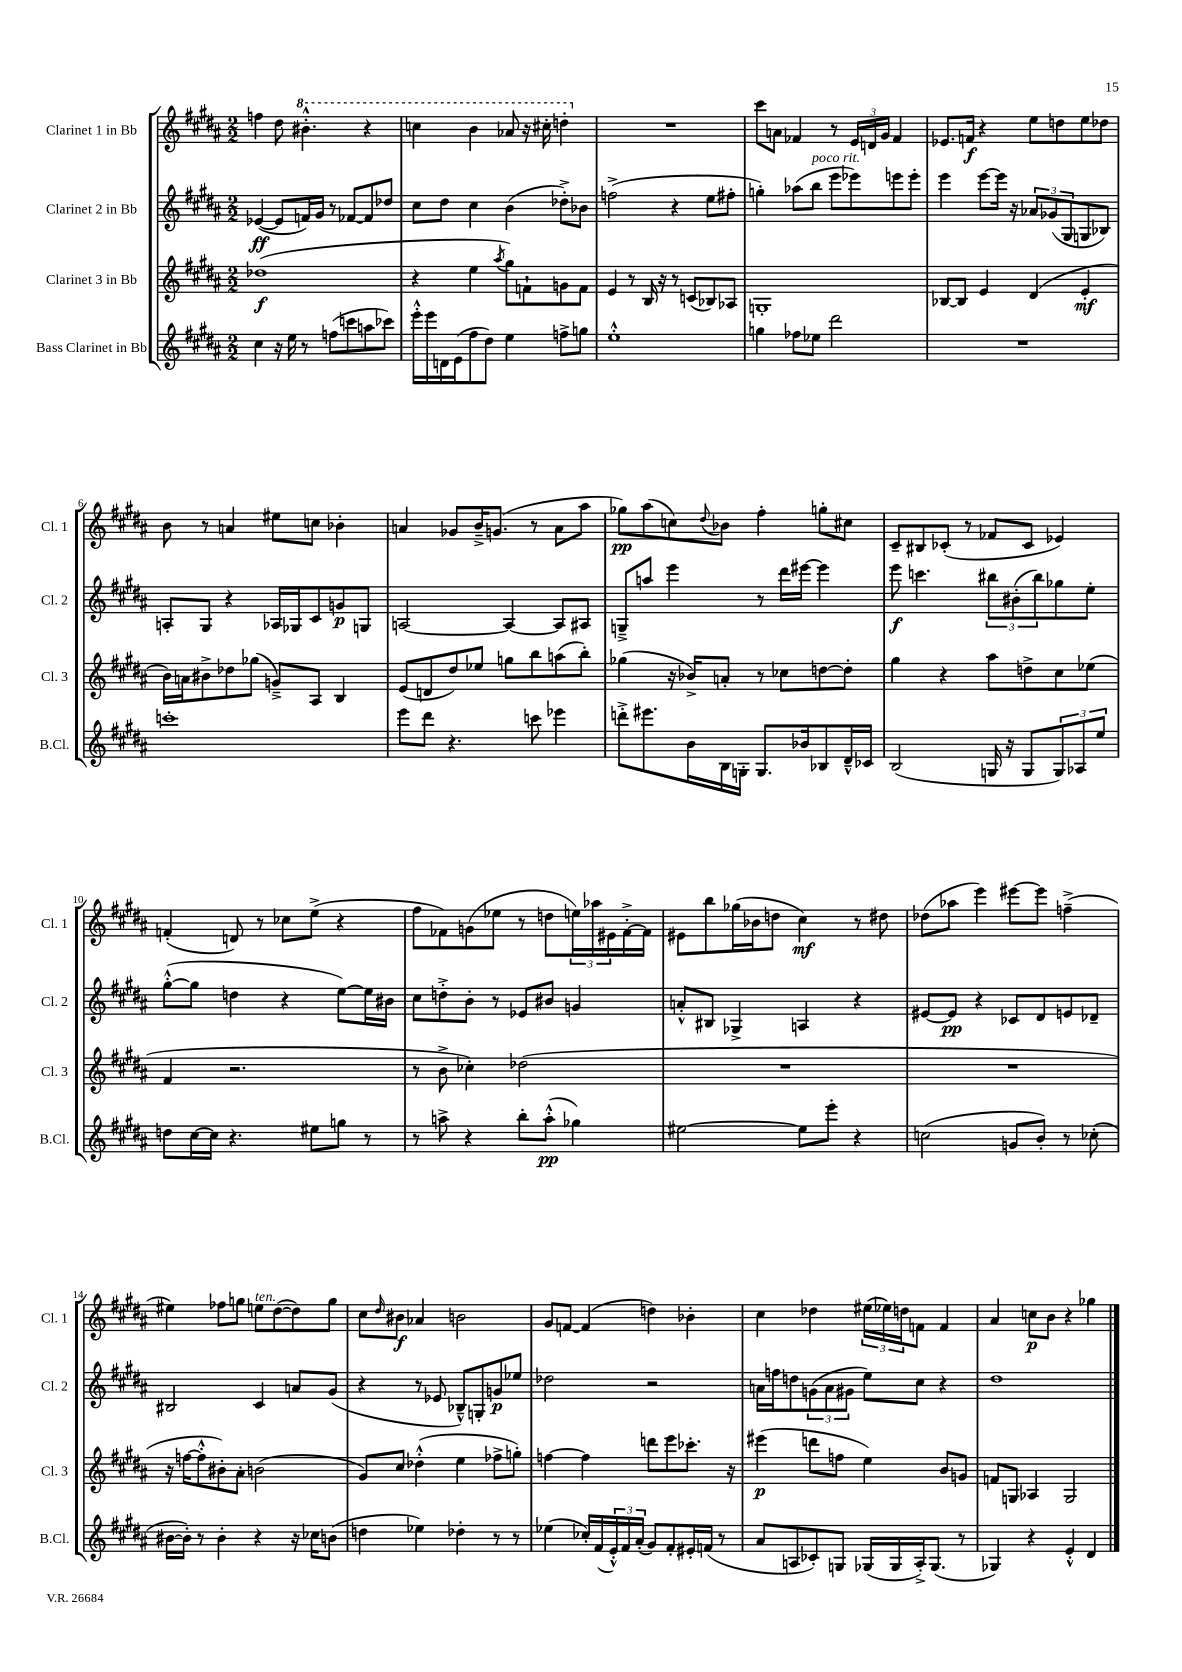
<<
\new StaffGroup <<
\new Staff = "s0" \with { instrumentName = "Clarinet 1 in Bb" shortInstrumentName = "Cl. 1" } {
    \clef treble \key b \major \numericTimeSignature \time 2/2
    f''4 dis''8 \ottava #1 bis''4.-.-^ r4 |
    c'''4 b''4 aes''8 r16 cis'''16-. d'''4-. \ottava #0 |
    R1 |
    cis'''8 a'8 fes'4 r8 \tuplet 3/2 { e'16 d'16 gis'16 } fes'4 |
    ees'8. f'16\f r4 e''8 d''8 e''8 des''8 |
    b'8 r8 a'4 eis''8 c''8 bes'4-. |
    a'4 ges'8 b'16---> g'8.( r8 a'8 ais''8 |
    ges''8\pp) ais''8( c''8) \appoggiatura { dis''8 } bes'8 fis''4-. g''8-. cis''8 |
    cis'8-- bis8 ces'8-.( r8 fes'8 ces'8 ees'4) |
    f'4-.( d'8) r8 ces''8 e''8->( r4 |
    fis''8 fes'8) g'8( ees''8 r8 d''8 \tuplet 3/2 { e''16) aes''16 eis'16 } fes'16~-.-> fes'16 |
    eis'8 b''8 ges''16( bes'16 d''8 cis''4\mf) r8 dis''8 |
    des''8( aes''8 e'''4) eis'''8~ eis'''8 f''4--->( |
    eis''4) fes''8 g''8 e''8^\markup { \italic "ten." } dis''8~( dis''8) g''8 |
    cis''8 \grace { dis''16 } bis'8\f aes'4 b'2 |
    gis'8 f'8~ f'4( d''4) bes'4-. |
    cis''4 des''4 \tuplet 3/2 { eis''16( ees''16) d''16 } f'8 f'4 |
    ais'4 c''8\p b'8 r4 ges''4 \bar "|." |
}
\new Staff = "s1" \with { instrumentName = "Clarinet 2 in Bb" shortInstrumentName = "Cl. 2" } {
    \clef treble \key b \major \numericTimeSignature \time 2/2
    ees'4~\ff( ees'8 f'16) gis'16 r8 fes'8~ fes'8 des''8 |
    cis''8 dis''8 cis''4 b'4( des''8-.->) bes'8 |
    f''2->( r4 e''8 fis''8-. |
    g''4-.) aes''8( b''8^\markup { \italic "poco rit." } e'''8 ees'''8) e'''8 e'''8-. |
    e'''4 e'''8~ e'''16 r16 \tuplet 3/2 { aes'8 ges'8( gis8 } g8 bes8) |
    a8-. gis8 r4 aes16 ges16 cis'8 g'8\p g8 |
    a2~ a4~ a8 ais8 |
    g8---> a''8 e'''4 r8 dis'''16 eis'''16~ eis'''4 |
    e'''8\f c'''4. \tuplet 3/2 { bis''8 bis'8-.( bis''8) } ges''8 e''8-. |
    gis''8~-.-^( gis''8 d''4 r4 e''8~) e''16 bis'16 |
    cis''8 d''8-.-> b'8-. r8 ees'8 bis'8 g'4 |
    a'8-.-^ bis8 ges4-> a4 r4 |
    eis'8~ eis'8\pp r4 ces'8 dis'8 e'8 des'8-- |
    bis2 cis'4 a'8 gis'8( |
    r4 r8 ees'8 bes8---^) g8-. g'8\p ees''8 |
    des''2 r2 |
    a'16 f''16 d''8 \tuplet 3/2 { g'8( a'8 gis'8 } e''8) cis''8 r4 |
    dis''1 \bar "|." |
}
\new Staff = "s2" \with { instrumentName = "Clarinet 3 in Bb" shortInstrumentName = "Cl. 3" } {
    \clef treble \key b \major \numericTimeSignature \time 2/2
    des''1\f( |
    r4 e''4 \acciaccatura { ais''8 } gis''8) f'8-! g'8 f'8 |
    e'4 r8 b16 r16 r8 c'8( bes8) aes8 |
    g1-. |
    bes8~ bes8 e'4 dis'4( e'4-.\mf |
    b'16) a'16 bis'8-> des''8 ges''8( g'8--->) ais8 b4 |
    e'8( d'8 dis''8) ees''8 g''8 b''8 a''8( b''8-.) |
    ges''4( r16 bes'16->) a'8-. r8 ces''8 d''8~ d''8-. |
    gis''4 r4 ais''8 d''8-> cis''8 ees''8( |
    fis'4 r2. |
    r8 b'8-> ces''4-.) des''2( |
    R1 |
    R1 |
    r16 f''16~ f''8-.-^ bis'8-.) ais'8-. b'2( |
    gis'8) cis''8 des''4-.-^( e''4 fes''8-> g''8-.) |
    f''4~ f''4 d'''8 e'''8 ces'''8.-. r16 |
    eis'''4\p( d'''8 f''8 e''4) b'8 g'8 |
    f'8 g8 aes4 g2 \bar "|." |
}
\new Staff = "s3" \with { instrumentName = "Bass Clarinet in Bb" shortInstrumentName = "B.Cl." } {
    \clef treble \key b \major \numericTimeSignature \time 2/2
    cis''4 r16 e''16 r8 f''8( c'''8 a''8 ces'''8) |
    e'''16-.-^ e'''16 d'16 e'16( fis''8 dis''8) e''4 f''8-> g''8 |
    e''1-.-^ |
    g''4 fes''8 ees''8 dis'''2 |
    R1 |
    c'''1-. |
    e'''8 dis'''8 r4. c'''8 ees'''4 |
    d'''8-.-> eis'''8. b'16 b16 g16-. g8. bes'16 bes8 dis'16---^ ces'16 |
    b2( g16 r16 g8 \tuplet 3/2 { g8) aes8 e''8 } |
    d''8 cis''16~ cis''16 r4. eis''8 g''8 r8 |
    r8 a''8-> r4 b''8-. a''8-.-^\pp( ges''4) |
    eis''2~ eis''8 e'''8-. r4 |
    c''2( g'8 b'8-.) r8 ces''8-.( |
    bis'16~ bis'16-.) r8 bis'4-. r4 r16 ces''16 b'8( |
    d''4 ees''4) des''4-. r8 r8 |
    ees''4( ces''16-.) fis'16( \tuplet 3/2 { e'16-.-^) fis'16 ais'16-.( } gis'8) fis'8-. eis'16-. f'16( r8 |
    ais'8 a8 ces'8-.) g8 ges16( ges16 a16-.->) ges8.( r8 |
    ges4) r4 e'4-.-^ dis'4 \bar "|." |
}
>>
>>
